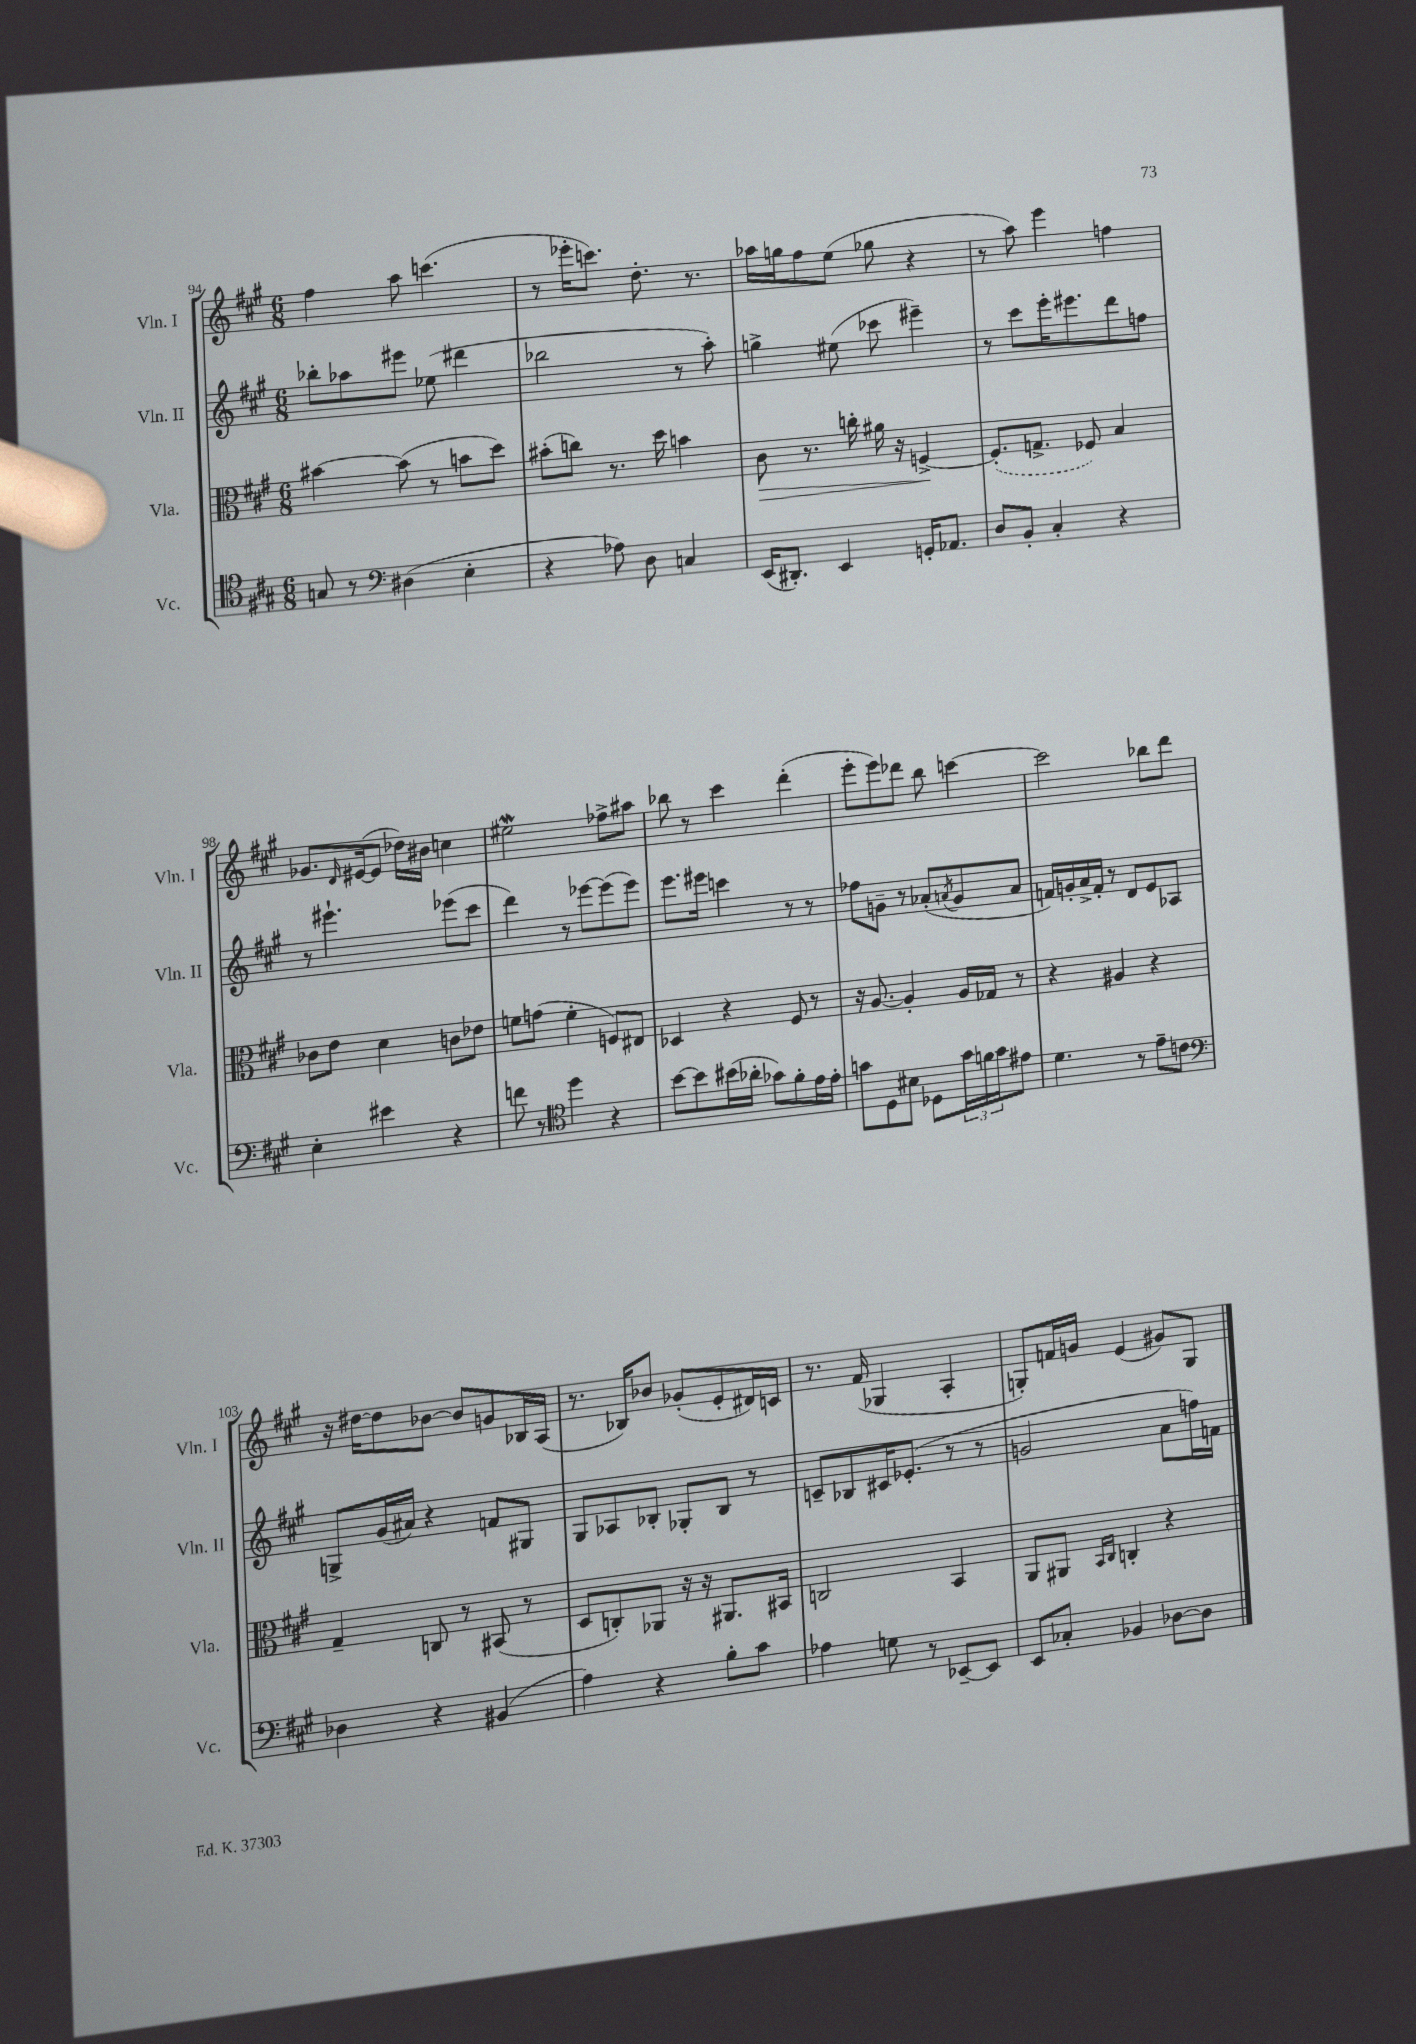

**kern	**kern	**kern	**kern
*staff4	*staff3	*staff2	*staff1
*clefC4	*clefC3	*clefG2	*clefG2
*k[f#c#g#]	*k[f#c#g#]	*k[f#c#g#]	*k[f#c#g#]
*M6/8	*M6/8	*M6/8	*M6/8
8G/	[4b#\	8bb-'\L	4ff#\
8r	.	8aa-\	.
*clefF4	*	*	*
(4D#\	(8b#\]	8eee#\J	8aa\
.	8r	(8ee-\	(4.ccc\
4E'\	8b\L	4ddd#\	.
.	8dd\J)	.	.
=	=	=	=
4r	(8b#'\L	2bb-\	8r
.	8cc\J)	.	16eee-'\LK
.	.	.	8.ccc\J)
8A-\)	8.r	.	.
8D\	.	.	8.dd'\
.	16dd\	.	.
4C/	4b\	8r	.
.	.	.	8.r
.	.	8aa'\)	.
=	=	=	=
(16EE/LK	8c#\	4gg^\	16aa-\LL
8.DD#'/J)	.	.	16gg\J
.	8.r	.	8ff#\
4EE/	.	(8ee#\	(8ee\J
.	16cc'\	.	.
.	16a#\	8ccc-\	8gg-\
.	16r	.	.
16GG'/LK	[4F^/	4eee#~\)	4r
8.AA-/J	.	.	.
=	=	=	=
8D/L	(8.F'/]L	8r	8r
8BB'/J	.	8ccc#\L	8aa\)
.	8.G^/J	.	.
4C#'/	.	16eee'\K	4eee\
.	.	8.eee#\	.
.	8F-/)	.	.
4r	4B/	8ddd\	4ff\
.	.	8ff\J	.
=	=	=	=
4E'\	8c-\L	8r	8.g-/L
.	8e\J	4.eee#`\	.
.	.	.	16qqd/
.	.	.	([16e#/k
4e#\	4d\	.	8e#/]J
.	.	.	16dd-\LL)
.	.	.	16b#\JJ
4r	8c\L	(8eee-\L	4cc\
.	8e-\J	8ccc#\J	.
=	=	=	=
8f\	8f\L	4ddd\)	2ee#\
8r	(8g\J	.	.
*clefC4	*	*	*
4dd\	4f'\	8r	.
.	.	[8eee-\L	.
4r	8F/L)	(8eee-\]	8ff-^\L
.	8E#/J	8eee-\J)	8aa#\J
=	=	=	=
[8b\L	4D-/	8.eee\L	8bb-\
8b\]	.	.	8r
.	.	16eee#\Jk	.
(16b#\L	4r	4ccc\	4ccc#\
16a-'\JJ	.	.	.
8g-\L)	.	.	.
8f#'\	8F#/	8r	(4ddd'\
16e\L	8r	8r	.
16e'\JJ	.	.	.
=	=	=	=
8g\L	16r	8ff-\L	8eee'\L
.	[8.A/	.	.
8D\	.	8g~\J	8eee\)
8B#\J	4A'/]	8r	8ddd-\J
8D-\L	.	(8a-'/L	8bb\
.	.	8qa/	.
24g\L	16A/LL	8g/	[4ccc\
24f\	.	.	.
.	16G-/JJ	.	.
24g\J	.	.	.
8e#\J	8r	8a/J	.
=	=	=	=
4.d\	4r	16f/LL)	2ccc\]
.	.	16g'/	.
.	.	16a^/	.
.	.	16f'/JJ	.
.	4A#/	8r	.
8r	.	8d/L	.
8e~\L	4r	8e/	8bb-\L
8c\J	.	8A-/J	8ddd\J
=	=	=	=
*clefF4	*	*	*
4D-\	4G#~/	8G^/L	16r
.	.	.	[16dd#\LK
.	.	(16g#/L	8dd#\]
.	.	16a#/JJ)	.
4r	8C/	4r	[8b-\J
.	8r	.	8b-/]L
(4BB#/	(8BB#/	8f/L	8g/
.	8r	8G#/J	16B-/L
.	.	.	(16A/JJ
=	=	=	=
4A\)	8D/L	8G#/L	8.r
.	8C'/)	8A-/	.
.	.	.	16B-/LK)
4r	8AA-/J	8B-'/J	8b-/J
.	16r	8G-'/L	(8g-'/L
.	16r	.	.
8B'\L	8.AA#/L	8B-/J	8e'/
8c#\J	.	8r	16d#/L)
.	16BB#/Jk	.	16c/JJ
=	=	=	=
4A-\	2C/	8c~/L	8.r
.	.	8B-/	.
.	.	.	(16f#/
8G\	.	16c#/K	4G-/
.	.	(8.e-'/J	.
8r	.	.	.
[8EE-~/L	4BB/	8r	4A'/
8EE-/]J	.	8r	.
=	=	=	=
8EE/L	8AA/L	2g/	8G'/L)
8C-'/J	8AA#/J	.	16f/L
.	.	.	16g/JJ
.	16qqBB/LL	.	.
.	16qqC#/JJ	.	.
4BB-/	4C'/	.	(4e/
[8D-\L	4r	8a\L	8g#/L)
8D-\]J	.	16ff\L)	8G/J
.	.	16f\JJ	.
==	==	==	==
*-	*-	*-	*-
